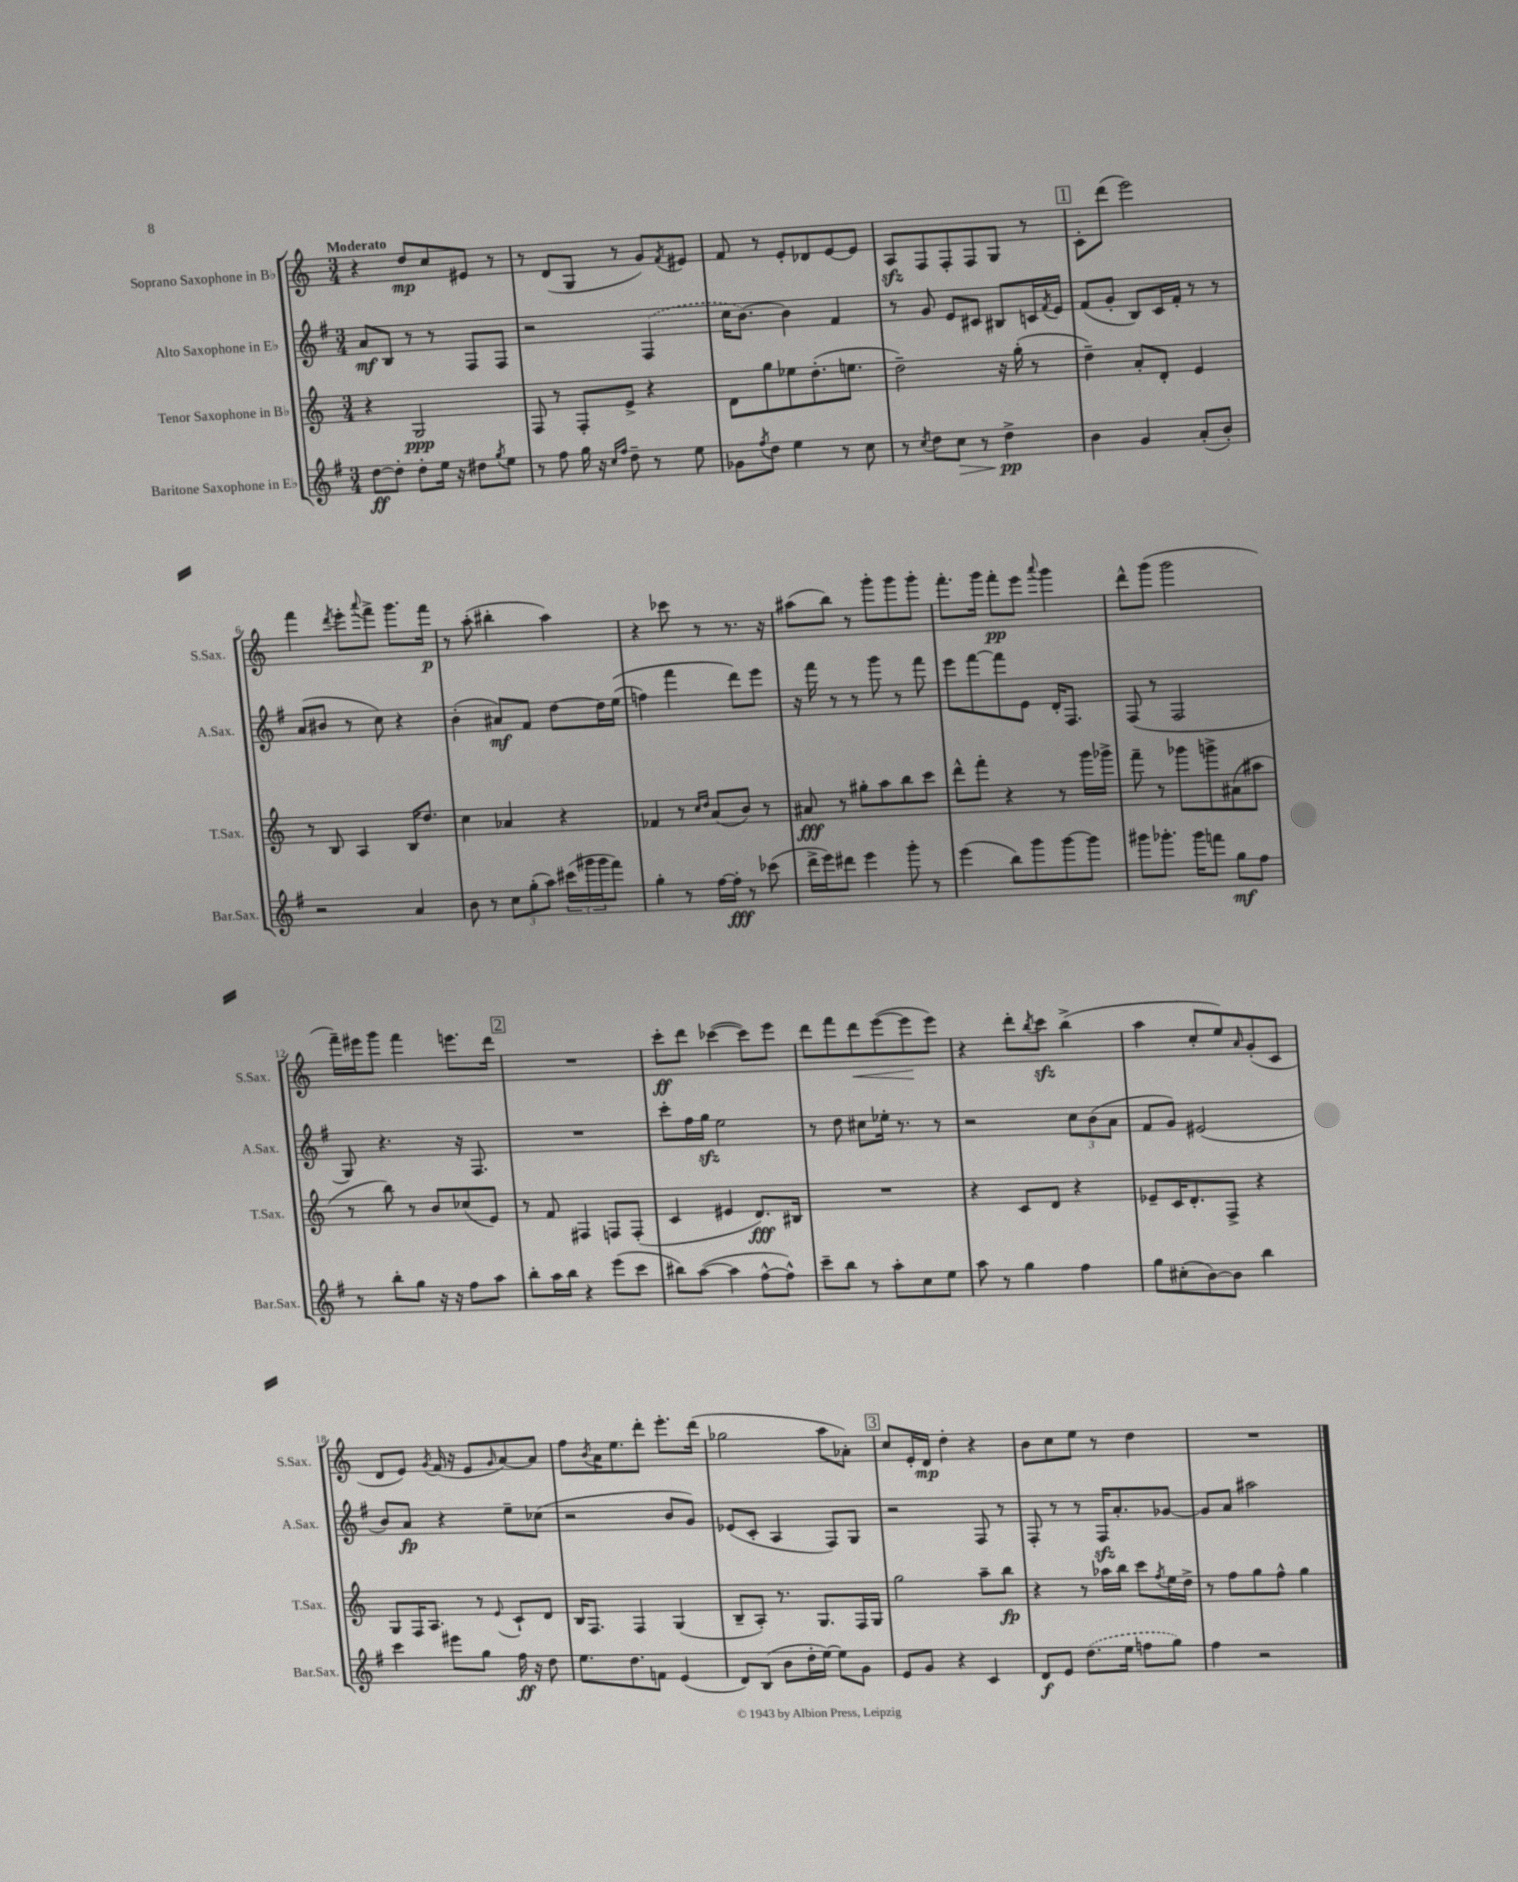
<<
\new StaffGroup <<
\new Staff = "s0" \with { instrumentName = "Soprano Saxophone in Bb" shortInstrumentName = "S.Sax." } {
    \clef treble \key c \major \numericTimeSignature \time 3/4 \tempo "Moderato"
    r4 d''8\mp c''8 eis'8 r8 |
    r8 d'8( g8 r8 g'8) \acciaccatura { f'8 } eis'8 |
    f'8 r8 e'8-. des'8 e'8~ e'8 |
    a8\sfz f8 f8-. f8 g8 r8 |
    \mark \markup { \box "1" } c'8-. d'''8( e'''2) |
    f'''4 \acciaccatura { d'''8 } e'''8-. \appoggiatura { a'''8 } f'''8-> g'''8. f'''16\p |
    r8 a''8-.( bis''4-. a''4) |
    r4 ces'''8 r8 r8. r16 |
    ais''8( b''8) r8 g'''8-. g'''8 g'''8-. |
    f'''8.-. g'''16 f'''8-.\pp e'''8 \appoggiatura { a'''8 } g'''4 |
    d'''8-^ g'''8( g'''2 |
    f'''16--) eis'''16 g'''8 f'''4 e'''8. d'''16 |
    \mark \markup { \box "2" } R2. |
    c'''8-.\ff d'''8 ces'''4~( ces'''8) e'''8 |
    d'''8 f'''8 d'''8\< e'''8~( e'''8\! e'''8) |
    r4 d'''8-. \acciaccatura { b''8 } c'''8\sfz b''4->( |
    a''4 c''8-. e''8) \grace { a'16 } g'8-.( c'8 |
    d'8 e'8) \acciaccatura { g'8 } f'16( r16 e'8 \grace { g'16 } a'8~) a'8 |
    f''8 \acciaccatura { b'8 } a'16 e''8. d'''8-. e'''8.-. d'''16( |
    ges''2 a''8 aes'8-.) |
    \mark \markup { \box "3" } c''8 e'16-. d'16\mp d''4-. r4 |
    b'8 c''8 e''8 r8 d''4 |
    R2. \bar "|." |
}
\new Staff = "s1" \with { instrumentName = "Alto Saxophone in Eb" shortInstrumentName = "A.Sax." } {
    \clef treble \key g \major \numericTimeSignature \time 3/4
    a'8\mf b8 r8 r8 fis8 fis8 |
    r2 \once \slurDashed fis4( |
    c''16 b'8.~) b'4 fis'4 |
    r8 g'8 e'8 cis'8 bis8 c'16 \acciaccatura { fis'8 } e'16 |
    \mark \markup { \box "1" } fis'8( g'8-. b8) c'16 fis'16-. r8 r8 |
    a'8( bis'8 r8 c''8) r4 |
    b'4-.( ais'8\mf) fis'8 d''8~ d''16 e''16(\( |
    f''4) fis'''4 d'''8\) e'''8 |
    r16 fis'''16 r8 r8 g'''8 r8 fis'''8 |
    e'''8 fis'''8~ fis'''8 e'8 d'16-. fis8. |
    fis8( r8 fis2 |
    g8) r4. r16 fis8. |
    \mark \markup { \box "2" } R2. |
    c'''8-. fis''16 g''16\sfz e''2 |
    r8 d''8 cis''8 ees''16-. r8. r8 |
    r2 \tuplet 3/2 { c''8 b'8( a'8 } |
    fis'8 g'8) eis'2( |
    b'8) a'8\fp r4 e''8-- ces''8( |
    r2 b'8 g'8) |
    ees'8( c'8-. a4 fis8) g8 |
    \mark \markup { \box "3" } r2 fis8 r8 |
    fis8-. r8 r8 fis16\sfz a'8.-. ges'8~ |
    ges'8 a'8 ais''2 \bar "|." |
}
\new Staff = "s2" \with { instrumentName = "Tenor Saxophone in Bb" shortInstrumentName = "T.Sax." } {
    \clef treble \key c \major \numericTimeSignature \time 3/4
    r4 g2\ppp |
    f8 r8 f8-. e'8-> r4 |
    d'8 g''8 ees''8 d''8.-.( e''8. |
    d''2--) r16 g''16-.( r8 |
    \mark \markup { \box "1" } d''4--) a'8-. d'8-. e'4 |
    r8 b8 a4 b16 d''8. |
    c''4 aes'4 r4 |
    fes'4 r8 \grace { c''16 d''16 } a'8( b'8) r8 |
    ais'8\fff r8 gis''8-. a''8 b''8 c'''8 |
    d'''8-^ f'''8-. r4 r8 g'''16 ges'''16-> |
    f'''8-- r8 ges'''8 g'''8-> ais'8( ais''8 |
    r8 b''8) r8 b'8 ces''8( e'8) |
    \mark \markup { \box "2" } r8 f'8 fis4 f8 f8-.( |
    c'4 eis'4 d'8.\fff) bis16 |
    R2. |
    r4 c'8 d'8 r4 |
    ees'8-- c'16 d'8.-. f8-> r4 |
    g8 f16 a8. r8 \appoggiatura { e'8 } c'8-! d'8 |
    b16 f8. f4 g4( |
    b8-- a8-.) r8. g8. f16 g16 |
    \mark \markup { \box "3" } g''2 a''8-- b''8\fp |
    r4 r8 aes''16 b''16 c'''8 \acciaccatura { f''8 } e''16 d''16-> |
    r8 f''8 g''8 f''8-^ g''4 \bar "|." |
}
\new Staff = "s3" \with { instrumentName = "Baritone Saxophone in Eb" shortInstrumentName = "Bar.Sax." } {
    \clef treble \key g \major \numericTimeSignature \time 3/4
    d''8~\ff d''8-. d''8-. e''16 r16 dis''8 \acciaccatura { g''8 } e''8 |
    r8 fis''8 g''16 r16 \grace { c''16 fis''16 } d''8-- r8 e''8 |
    ges'8 \acciaccatura { fis''8 } d''8 e''4 r8 c''8 |
    r8 \acciaccatura { c''8 } d''8 c''8\> r8 d''4->\pp\! |
    \mark \markup { \box "1" } b'4 g'4 a'8-.( b'8-.) |
    r2 a'4 |
    b'8 r8 \tuplet 3/2 { c''8 g''8-.( a''8) } \tuplet 3/2 { cis'''16( gis'''16 gis'''16 } fis'''8) |
    g''4-. r8 fis''16~ fis''16-.\fff r8 ces'''8( |
    d'''16-> e'''16) dis'''8 e'''4 g'''8-. r8 |
    e'''4( b''8) g'''8 g'''8~ g'''8 |
    gis'''8 ges'''8.-. ges'''16 f'''8 g''8\mf fis''8 |
    r8 b''8-. g''8 r16 r16 fis''8 a''8 |
    \mark \markup { \box "2" } b''8-. a''16 b''16 r4 e'''8( c'''8 |
    bis''8) a''8~( a''4 fis''8~-^ fis''8-^) |
    c'''8-- b''8 r8 a''8-. c''8 e''8 |
    a''8 r8 g''4 fis''4 |
    g''8 cis''8-.( b'8~) b'8 b''4 |
    c'''4 eis'''8 g''8 fis''16\ff r16 d''8 |
    e''8. d''8. f'8 e'4( |
    d'8) b8( b'8 d''16-. e''16~) e''8 g'8 |
    \mark \markup { \box "3" } e'8 g'8 r4 c'4 |
    d'8\f e'8 \once \slurDashed d''8.( e''16 f''8 g''8) |
    fis''4 r2 \bar "|." |
}
>>
>>
